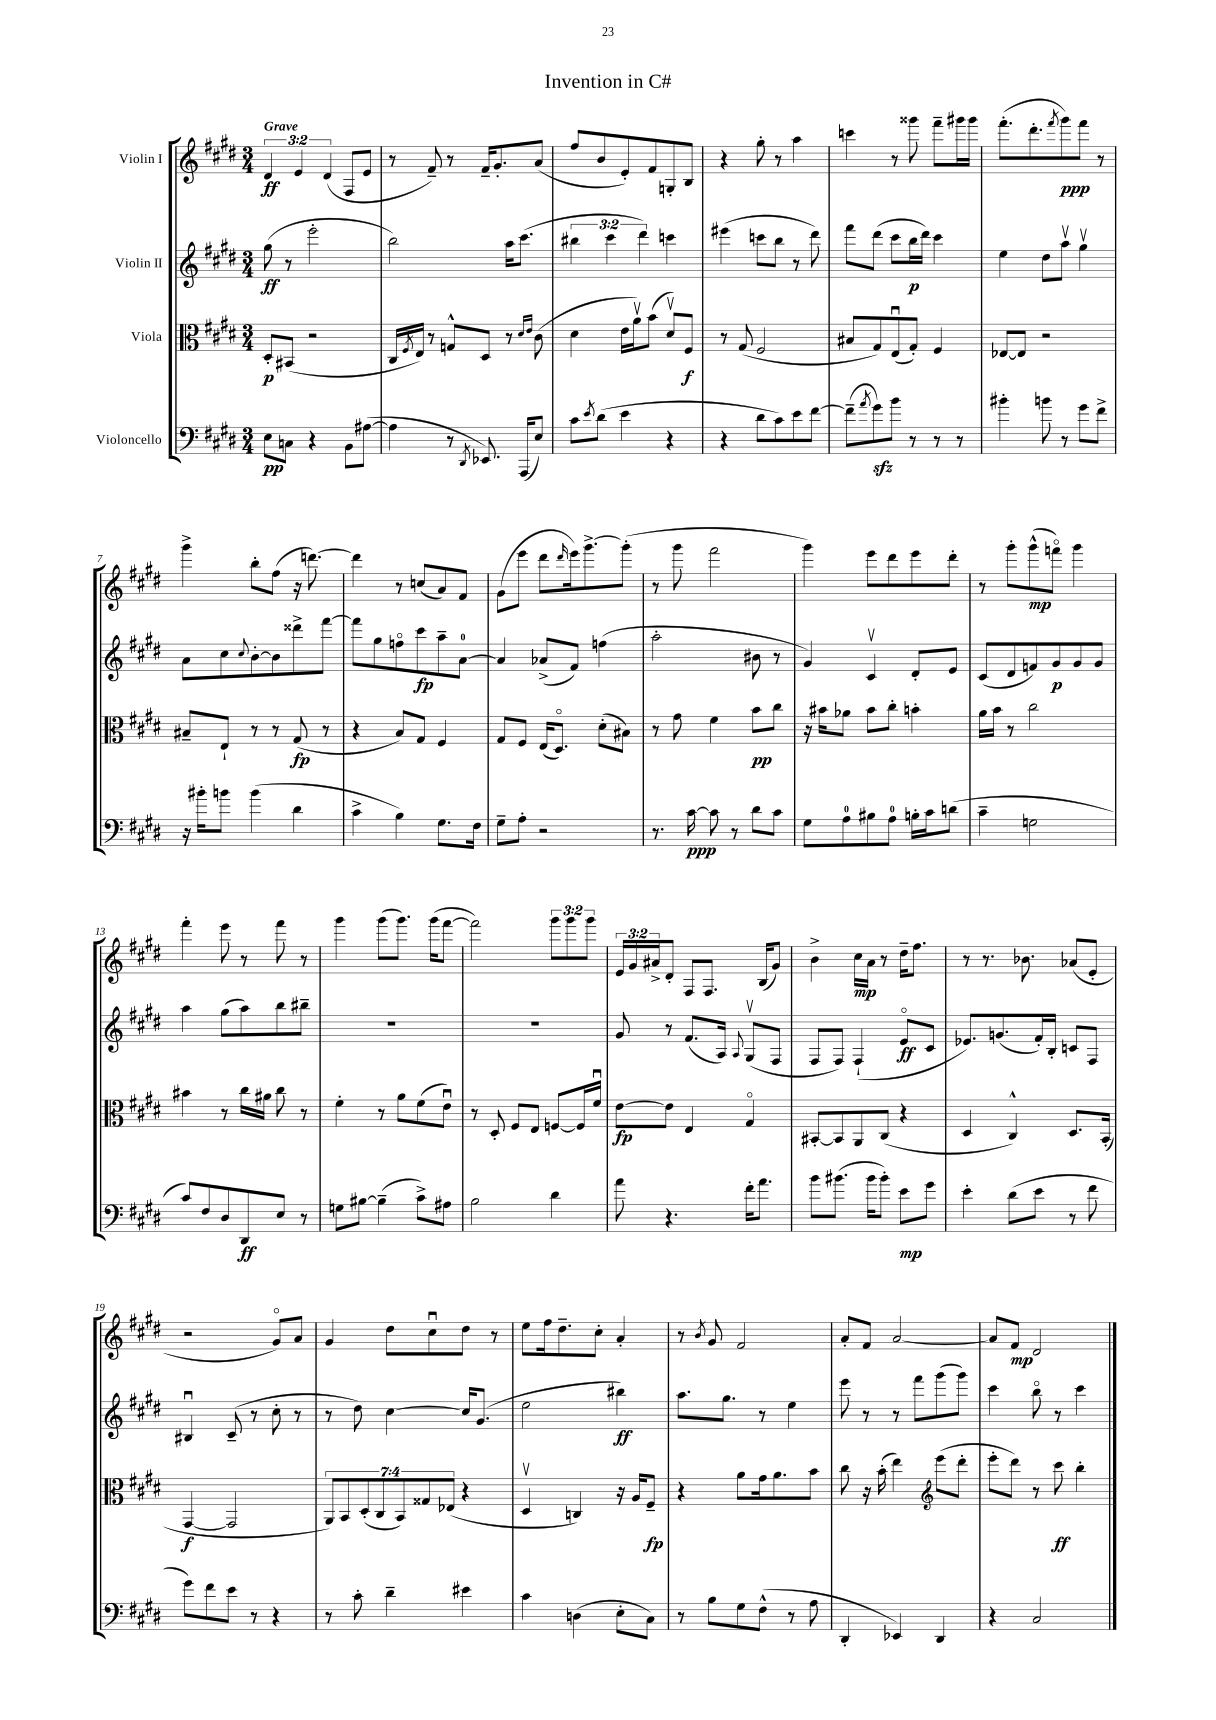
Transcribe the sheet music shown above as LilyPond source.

\header { title = "Invention in C#" }
<<
\new StaffGroup <<
\new Staff = "s0" \with { instrumentName = "Violin I" } {
    \clef treble \key e \major \numericTimeSignature \time 3/4 \override Staff.TupletNumber.text = #tuplet-number::calc-fraction-text \tempo "Grave"
    \tuplet 3/2 { dis'4\ff e'4 dis'4( } fis8 e'8 |
    r8 fis'8--) r8 fis'16-- gis'8.-. a'8( |
    fis''8 b'8 e'8-.) fis'8 g8-. b8 |
    r4 gis''8-. r8 a''4 |
    c'''4 r8 gisis'''8 fis'''8-- gis'''16 gis'''16 |
    fis'''8.-.( dis'''8.-. \acciaccatura { fis'''8 } gis'''8\ppp) fis'''8 r8 |
    gis'''4-> b''8-. fis''8( r16 d'''8.~) |
    d'''4 r8 c''8( a'8) fis'8 |
    gis'8( e'''8 dis'''8 \grace { dis'''16 } e'''16) gis'''8.~-> gis'''8-.( |
    r8 gis'''8 fis'''2 |
    gis'''4) e'''8 dis'''8 e'''8 dis'''8-. |
    r8 gis'''8-. gis'''8-^\mp( f'''8\flageolet) gis'''4 |
    fis'''4-. e'''8 r8 fis'''8 r8 |
    gis'''4 gis'''8( gis'''8.) gis'''16( fis'''8~ |
    fis'''2) \tuplet 3/2 { gis'''8 gis'''8 gis'''8 } |
    \tuplet 3/2 { e'16 gis'16 ais'16-> } dis'8-. fis8 fis8. b16( gis'8) |
    b'4-> cis''16\mp a'16 r8 dis''16-- fis''8. |
    r8 r8. bes'8. aes'8( e'8-. |
    r2 gis'8\flageolet) a'8 |
    gis'4 dis''8 cis''8\downbow dis''8 r8 |
    e''8 fis''16 dis''8.-- cis''8-. a'4-. |
    r8 \acciaccatura { b'8 } gis'8 fis'2 |
    a'8-. fis'8 a'2~ |
    a'8 fis'8\mp dis'2 \bar "|." |
}
\new Staff = "s1" \with { instrumentName = "Violin II" } {
    \clef treble \key e \major \numericTimeSignature \time 3/4 \override Staff.TupletNumber.text = #tuplet-number::calc-fraction-text
    gis''8\ff( r8 e'''2-. |
    b''2) a''16 cis'''8.( |
    \tuplet 3/2 { bis''4 cis'''4 dis'''4) } c'''4 |
    eis'''4( c'''8 b''8 r8 dis'''8) |
    fis'''8 dis'''8( cis'''8 b''16\p dis'''16) cis'''4 |
    e''4 dis''8 a''8\upbow gis''4\upbow |
    a'8 cis''8 \appoggiatura { cis''8 } b'8~-. b'8 disis'''8-> fis'''8~ |
    fis'''8 gis''8 f''8\flageolet cis'''8\fp a''8-- a'8-0~ |
    a'4 aes'8->( fis'8) f''4( |
    a''2-. bis'8 r8 |
    gis'4) cis'4\upbow dis'8-. e'8 |
    cis'8( dis'8 f'8) gis'8\p gis'8 gis'8 |
    a''4 gis''8( a''8) b''8 bis''8-- |
    R2. |
    R2. |
    gis'8 r8 fis'8.( a16) \appoggiatura { a8 } gis8\upbow( fis8 |
    fis8 fis8) fis4-!( e'8\flageolet\ff cis'8 |
    ees'8.) g'8.( fis'16-.) b16-. c'8 fis8 |
    bis4\downbow cis'8--( r8 cis''8-. r8 |
    r8 dis''8) cis''4~ cis''16 gis'8.( |
    e''2 bis''4\ff) |
    a''8. gis''8. r8 e''4 |
    e'''8 r8 r8 fis'''8 gis'''8( gis'''8) |
    cis'''4 b''8\flageolet r8 cis'''4 \bar "|." |
}
\new Staff = "s2" \with { instrumentName = "Viola" } {
    \clef alto \key e \major \numericTimeSignature \time 3/4 \override Staff.TupletNumber.text = #tuplet-number::calc-fraction-text
    dis8-.\p bis,8( r2 |
    cis16 \acciaccatura { fis8 } e16) r8 g8-^ dis8 r8 \grace { dis'16 e'16 } cis'8( |
    dis'4 e'16 a'16\upbow) b'8( dis'8\upbow) fis8\f |
    r8 gis8( fis2 |
    bis8 gis8) e8\downbow( gis8-.) fis4 |
    ees8~ ees8 r2 |
    bis8-- e8-! r8 r8 gis8\fp( r8 |
    r4 b8) gis8 fis4 |
    gis8 fis8 e16( dis8.\flageolet) dis'8-.( bis8) |
    r8 gis'8 fis'4 b'8\pp cis''8 |
    r16 bis'16 aes'8 bis'8 cis''8-. b'4-. |
    a'16 b'16 r8 cis''2 |
    bis'4 r8 cis''16 ais'16 cis''8 r8 |
    fis'4-. r8 a'8 fis'8( e'8\downbow) |
    r8 dis8-. fis8 e8 f8~ f16 fis'16\downbow |
    e'8~\fp e'8 e4 gis4\flageolet |
    bis,8~-. bis,8 a,8 cis8( r4 |
    dis4 cis4-^) dis8. b,16-.( |
    gis,4~\f gis,2 |
    \tuplet 7/4 { a,8) b,8 dis8-.( cis8 b,8) gisis8 ees8( } r4 |
    dis4\upbow c4) r16 a16 fis8--\fp |
    r4 a'8 gis'16 a'8. b'8 |
    cis''8 r16 b'16-.( e''4) \clef treble e'''8( dis'''8-. |
    e'''8-. dis'''8) r8 cis'''8\ff b''4-. \bar "|." |
}
\new Staff = "s3" \with { instrumentName = "Violoncello" } {
    \clef bass \key e \major \numericTimeSignature \time 3/4
    e8\pp c8 r4 b,8 ais8~( |
    ais4 r8 \acciaccatura { dis,8 } ees,8.) a,,16( e8) |
    cis'8 \acciaccatura { e'8 } dis'8( e'4 r4 |
    r4 dis'8 cis'8) e'8 fis'8~ |
    fis'8--( \acciaccatura { a'8 } gis'8\sfz) b'8 r8 r8 r8 |
    bis'4-. b'8 r8 gis'8 fis'8-> |
    r16 bis'16-. b'8 b'4( dis'4 |
    cis'4-> b4) gis8. fis16 |
    gis8-- a8-. r2 |
    r8. cis'16~\ppp cis'8 r8 dis'8 cis'8 |
    gis8 a8-0 bis8 a8-0 b16-. cis'16 d'8( |
    cis'4-- g2 |
    cis'8) fis8 dis8 dis,8\ff e8 r8 |
    g8 bis8~ bis4--( cis'8->) ais8 |
    b2 dis'4 |
    a'8 r4. fis'16-. a'8. |
    b'8 bis'8.( bis'16 bis'8-.) e'8\mp gis'8 |
    e'4-. dis'8( e'8 r8 fis'8 |
    gis'8) fis'8 e'8 r8 r4 |
    r8 cis'8-. dis'4-- eis'4 |
    cis'4 d4( e8-. cis8) |
    r8 b8 gis8 fis8-^( r8 a8 |
    dis,4-. ees,4) dis,4 |
    r4 cis2 \bar "|." |
}
>>
>>
